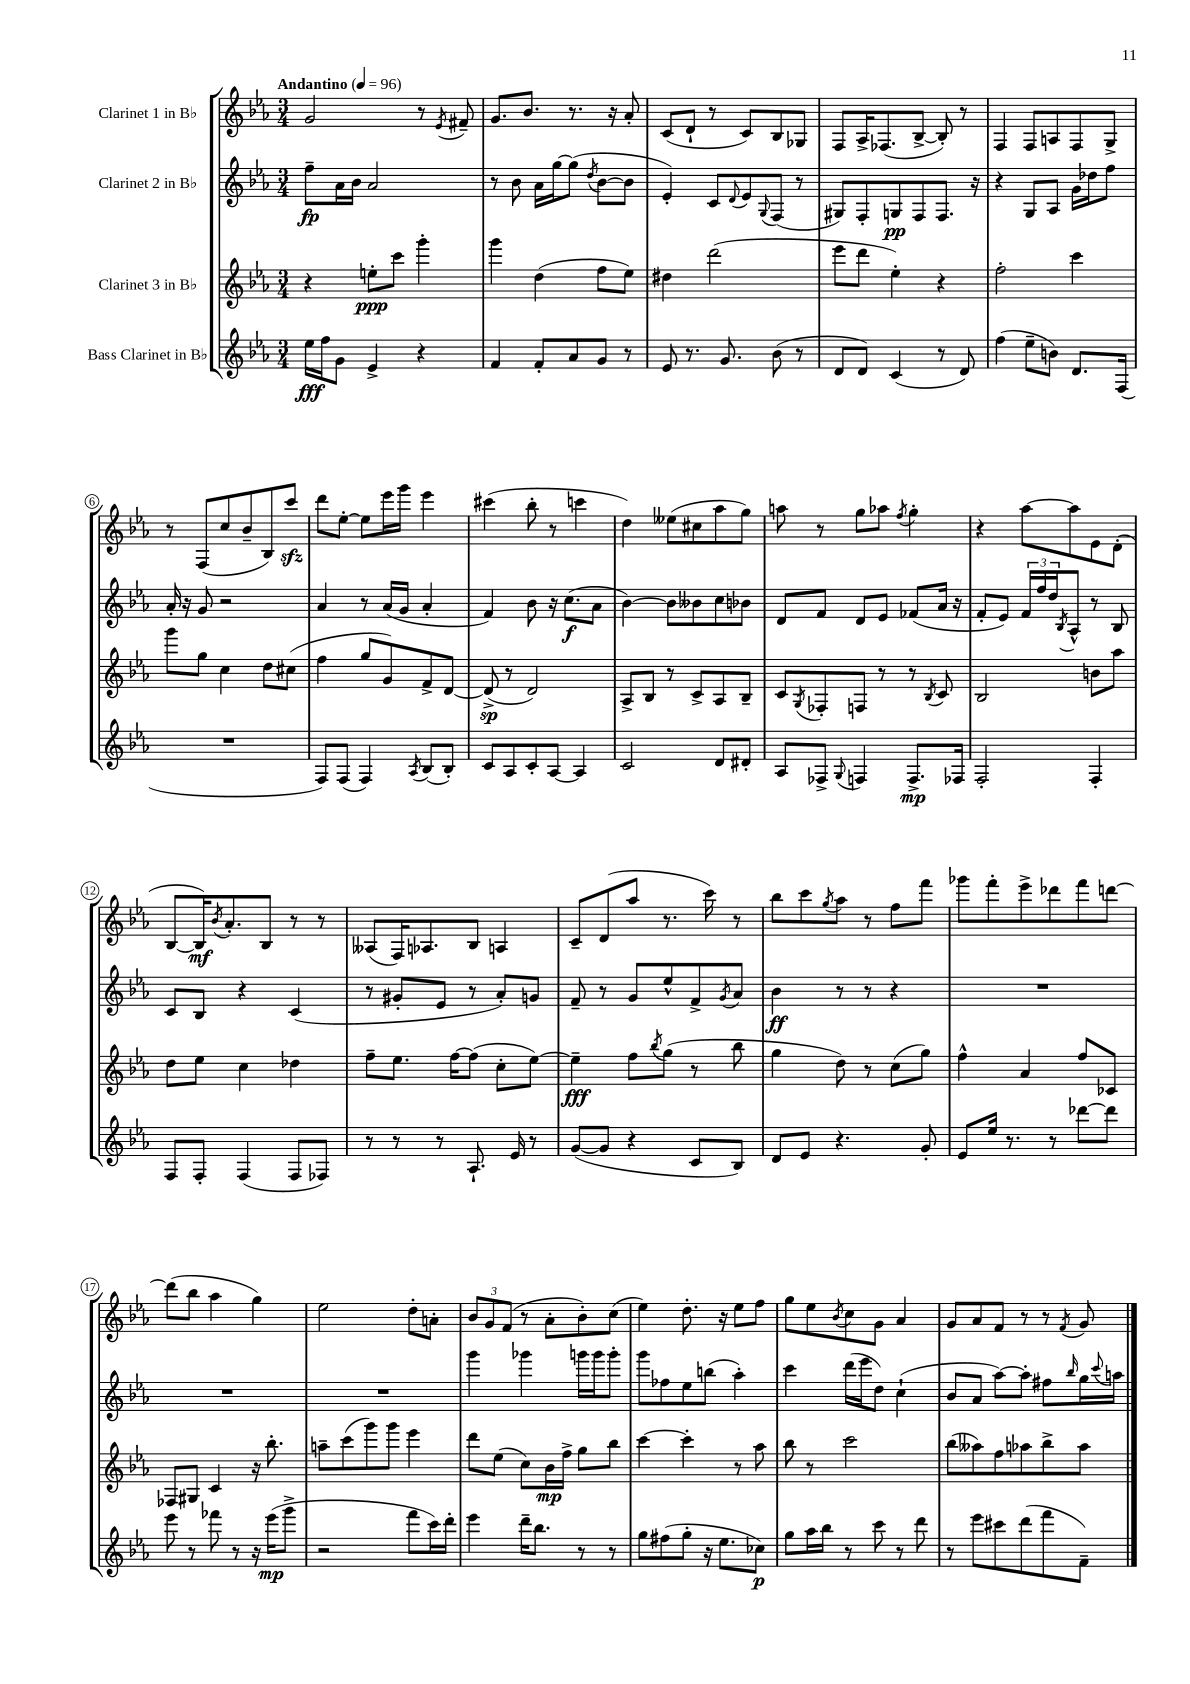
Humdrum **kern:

**kern	**kern	**kern	**kern
*staff4	*staff3	*staff2	*staff1
*clefG2	*clefG2	*clefG2	*clefG2
*k[b-e-a-]	*k[b-e-a-]	*k[b-e-a-]	*k[b-e-a-]
*M3/4	*M3/4	*M3/4	*M3/4
*MM96	*MM96	*MM96	*MM96
16ee-	4r	8ff~	2g
16ff	.	.	.
8g	.	16a-	.
.	.	16b-	.
4e-^	8ee'	2a-	.
.	8ccc	.	.
4r	4ggg'	.	8r
.	.	.	8qe-
.	.	.	8f#~
=	=	=	=
4f	4ggg	8r	8.g
.	.	8b-	.
.	.	.	8.b-
8f'	(4dd	16a-	.
.	.	[16gg	.
8a-	.	(8gg]	8.r
.	.	8qdd	.
8g	8ff	[8b-	.
.	.	.	16r
8r	8ee-)	8b-]	8a-'
=	=	=	=
8e-	4dd#	4e-')	(8c
8.r	.	.	8d`
.	(2ddd	8c	8r
8.g	.	.	.
.	.	8qqd	.
.	.	8e-	8c)
.	.	8qqG	.
(8b-	.	(8F	8B-
8r	.	8r	8G-
=	=	=	=
8d	8eee-	8G#)	8F
8d)	8ddd	8F'	16A-^
.	.	.	(8.F-
(4c	4ee-')	8G	.
.	.	8F	[8B-^
8r	4r	8.F	8B-'])
8d)	.	.	8r
.	.	16r	.
=	=	=	=
(4ff	2ff'	4r	4F
8ee-~	.	8G	8F
8b)	.	8A-	8A
8.d	4ccc	16g	8F
.	.	16dd-	.
.	.	8ff	8G^
(16F	.	.	.
=	=	=	=
2.r	8ggg	16a-'	8r
.	.	16r	.
.	8gg	8g	(8F
.	4cc	2r	8cc
.	.	.	8b-~
.	8dd	.	8B-)
.	(8cc#	.	8ccc
=	=	=	=
8F)	4ff	4a-	8ddd
(8F	.	.	[8ee-'
4F)	8gg	8r	8ee-]
.	8g)	(16a-	16eee-
.	.	16g	16ggg
8qA-	.	.	.
(8B-	8f^	4a-'	4eee-
8B-')	[8d	.	.
=	=	=	=
8c	(8d^]	4f)	(4ccc#
8A-	8r	.	.
8c'	2d)	8b-	8bb-'
[8A-	.	16r	8r
.	.	(8.cc	.
4A-]	.	.	4ccc
.	.	8a-	.
=	=	=	=
2c	8A-^	[4b-)	4dd)
.	8B-	.	.
.	8r	8b-]	(8ee--
.	8c^	8b--	8cc#
8d	8A-	8cc	8aa-
8d#'	8B-~	8b-	8gg)
=	=	=	=
8A-	8c	8d	8aa
.	8qG	.	.
8F-^	8F-'	8f	8r
8qqG	.	.	.
4F	8F	8d	8gg
.	8r	8e-	8aa-
.	.	.	8qff
8.F^	8r	(8f-	4gg'
.	8qB-	.	.
.	8c	16a-	.
16F-	.	16r	.
=	=	=	=
2F'	2B-	8f'	4r
.	.	8e-)	.
.	.	24f	[8aa-
.	.	24ff	.
.	.	24dd	.
.	.	8qB-	.
.	.	8A-^^	8aa-]
4F'	8b	8r	8e-
.	8aa-	8B-	(8d'
=	=	=	=
8F	8dd	8c	[8B-
8F'	8ee-	8B-	16B-])
.	.	.	8qb-
.	.	.	8.a-'
(4F	4cc	4r	.
.	.	.	8B-
8F	4dd-	(4c	8r
8F-)	.	.	8r
=	=	=	=
8r	8ff~	8r	(8A--
8r	8.ee-	8g#'	16F)
.	.	.	8.A-
8r	.	8e-	.
.	[16ff	.	.
8.A-`	(8ff]	8r	8B-
.	8cc'	8a-')	4A
16e-	.	.	.
8r	[8ee-)	8g	.
=	=	=	=
([8g	4ee-~]	8f~	8c~
8g]	.	8r	(8d
4r	8ff	8g	8aa-
.	8qbb-	.	.
.	(8gg	8ee-^^	8.r
8c	8r	8f^	.
.	.	.	16ccc)
.	.	8qg	.
8B-)	8bb-	8a-	8r
=	=	=	=
8d	4gg	4b-	8bb-
8e-	.	.	8ccc
.	.	.	8qgg
4.r	8dd)	8r	8aa-
.	8r	8r	8r
.	(8cc	4r	8ff
8g'	8gg)	.	8fff
=	=	=	=
8e-	4ff^^	2.r	8ggg-
16ee-	.	.	8fff'
8.r	.	.	.
.	4a-	.	8eee-^
8r	.	.	8ddd-
[8ddd-	8ff	.	8fff
8ddd-]	8c-	.	[8ddd
=	=	=	=
8eee-	8F-	2.r	(8ddd]
8r	8G#	.	8bb-
8fff-	4c	.	4aa-
8r	.	.	.
16r	16r	.	4gg)
(16eee-	8.bb-'	.	.
8ggg^	.	.	.
=	=	=	=
2r	8aa~	2.r	2ee-
.	(8ccc	.	.
.	8ggg)	.	.
.	8ggg	.	.
8fff	4eee-	.	8dd'
16ccc)	.	.	8a'
16ddd'	.	.	.
=	=	=	=
4eee-	8ddd	4ggg	12b-
.	.	.	12g
.	(8ee-	.	.
.	.	.	(12f
16ddd~	8cc)	4ggg-	8r
8.bb-	.	.	.
.	16b-	.	8a-'
.	16ff^	.	.
8r	8gg	16ggg	8b-')
.	.	16ggg	.
8r	8bb-	8ggg'	(8cc
=	=	=	=
8gg	[4ccc	8ggg	4ee-)
(8ff#	.	8ff-	.
8gg'	4ccc']	8ee-	8.dd'
16r	.	(8bb	.
8.ee-	.	.	16r
.	8r	4aa-')	8ee-
8cc-)	8aa-	.	8ff
=	=	=	=
8gg	8bb-	4ccc	8gg
16aa-	8r	.	8ee-
16bb-	.	.	.
.	.	.	8qb-
8r	2ccc	(16ddd	8cc
.	.	16eee-	.
8ccc	.	8dd)	8g
8r	.	(4cc`	4a-
8ddd	.	.	.
=	=	=	=
8r	(8bb-	8b-	8g
8eee-	8aa--)	8a-	8a-
8ccc#	8ff	[8aa-)	8f
(8ddd	8aa-	8aa-']	8r
8fff	8bb-^	8ff#	8r
.	.	16qqbb-	8qf
8f~)	8aa-	16gg	8g
.	.	8qqccc	.
.	.	16aa	.
==	==	==	==
*-	*-	*-	*-
